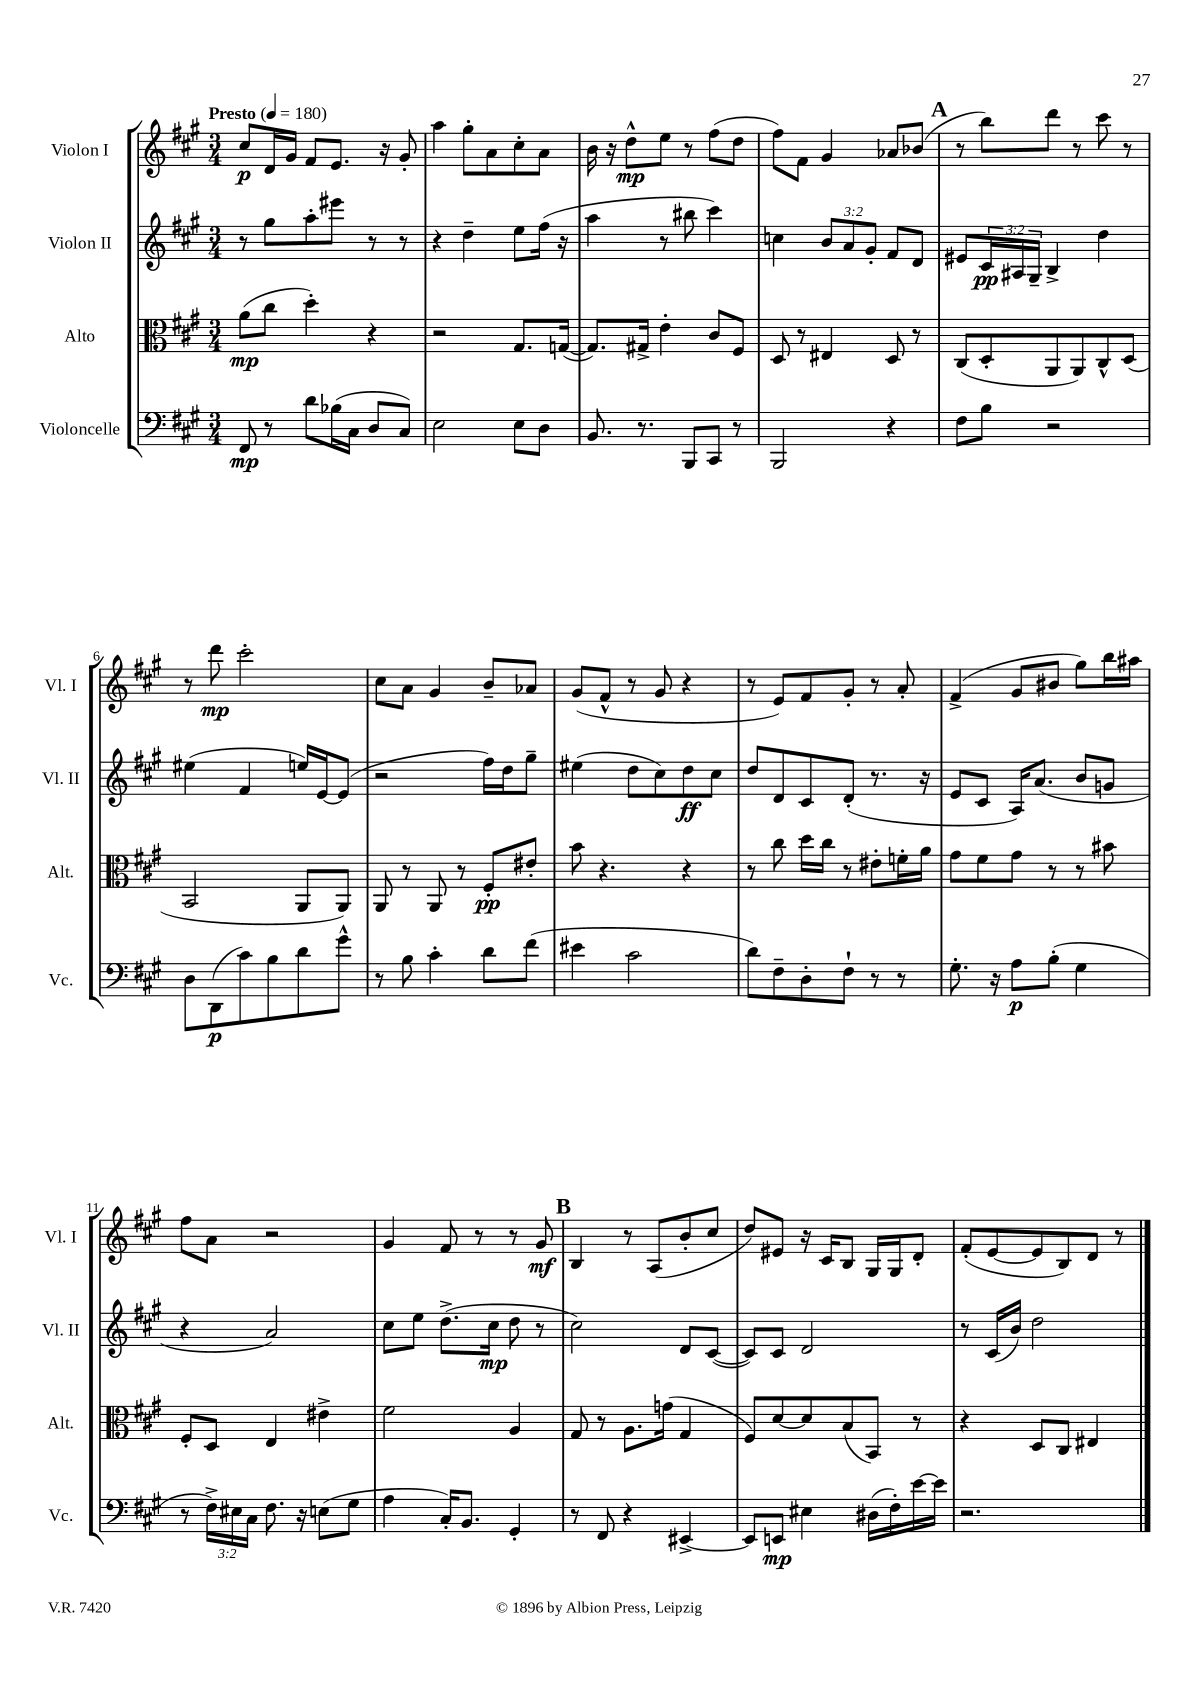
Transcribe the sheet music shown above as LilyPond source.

<<
\new StaffGroup <<
\new Staff = "s0" \with { instrumentName = "Violon I" shortInstrumentName = "Vl. I" } {
    \clef treble \key a \major \numericTimeSignature \time 3/4 \tempo "Presto" 4 = 180
    cis''8\p d'16 gis'16 fis'8 e'8. r16 gis'8-. |
    a''4 gis''8-. a'8 cis''8-. a'8 |
    b'16 r16 d''8-^\mp e''8 r8 fis''8( d''8 |
    fis''8) fis'8 gis'4 aes'8 bes'8( |
    \mark \markup { \bold "A" } r8 b''8) d'''8 r8 cis'''8 r8 |
    r8 d'''8\mp cis'''2-. |
    cis''8 a'8 gis'4 b'8-- aes'8 |
    gis'8( fis'8-^ r8 gis'8 r4 |
    r8 e'8) fis'8 gis'8-. r8 a'8-. |
    fis'4->( gis'8 bis'8 gis''8) b''16 ais''16 |
    fis''8 a'8 r2 |
    gis'4 fis'8 r8 r8 gis'8\mf |
    \mark \markup { \bold "B" } b4 r8 a8( b'8-. cis''8 |
    d''8) eis'8 r16 cis'16 b8 gis16 gis16 d'8-. |
    fis'8-.( e'8~ e'8 b8) d'8 r8 \bar "|." |
}
\new Staff = "s1" \with { instrumentName = "Violon II" shortInstrumentName = "Vl. II" } {
    \clef treble \key a \major \numericTimeSignature \time 3/4 \override Staff.TupletNumber.text = #tuplet-number::calc-fraction-text
    r8 gis''8 a''8-. eis'''8 r8 r8 |
    r4 d''4-- e''8 fis''16( r16 |
    a''4 r8 bis''8 cis'''4) |
    c''4 \tuplet 3/2 { b'8 a'8 gis'8-. } fis'8 d'8 |
    \mark \markup { \bold "A" } eis'8 \tuplet 3/2 { cis'16\pp ais16 gis16-- } b4-> d''4 |
    eis''4( fis'4 e''16) e'16~ e'8( |
    r2 fis''16) d''16 gis''8-- |
    eis''4( d''8 cis''8) d''8\ff cis''8 |
    d''8 d'8 cis'8 d'8-.( r8. r16 |
    e'8 cis'8 a16) a'8.( b'8 g'8 |
    r4 a'2) |
    cis''8 e''8 d''8.->( cis''16\mp d''8 r8 |
    \mark \markup { \bold "B" } cis''2) d'8 cis'8~( |
    cis'8) cis'8 d'2 |
    r8 cis'16( b'16) d''2 \bar "|." |
}
\new Staff = "s2" \with { instrumentName = "Alto" shortInstrumentName = "Alt." } {
    \clef alto \key a \major \numericTimeSignature \time 3/4
    a'8\mp( cis''8 d''4-.) r4 |
    r2 gis8. g16~( |
    g8.) gis16-> e'4-. cis'8 fis8 |
    d8 r8 eis4 d8 r8 |
    \mark \markup { \bold "A" } cis8( d8-. a,8 a,8) cis8-^ d8( |
    b,2 a,8 a,8) |
    a,8 r8 a,8 r8 fis8-.\pp eis'8-. |
    b'8 r4. r4 |
    r8 cis''8 d''16 cis''16 r8 eis'8-. f'16-. a'16 |
    gis'8 fis'8 gis'8 r8 r8 bis'8 |
    fis8-. d8 e4 eis'4-> |
    fis'2 a4 |
    \mark \markup { \bold "B" } gis8 r8 a8. g'16( gis4 |
    fis8) d'8~ d'8 b8( b,8) r8 |
    r4 d8 cis8 eis4 \bar "|." |
}
\new Staff = "s3" \with { instrumentName = "Violoncelle" shortInstrumentName = "Vc." } {
    \clef bass \key a \major \numericTimeSignature \time 3/4 \override Staff.TupletNumber.text = #tuplet-number::calc-fraction-text
    fis,8\mp r8 d'8 bes16( cis16 d8 cis8) |
    e2 e8 d8 |
    b,8. r8. b,,8 cis,8 r8 |
    b,,2 r4 |
    \mark \markup { \bold "A" } fis8 b8 r2 |
    d8 d,8\p( cis'8) b8 d'8 gis'8-^ |
    r8 b8 cis'4-. d'8 fis'8( |
    eis'4 cis'2 |
    d'8) fis8-- d8-. fis8-! r8 r8 |
    gis8.-. r16 a8\p b8-.( gis4 |
    r8 \tuplet 3/2 { fis16->) eis16 cis16 } fis8. r16 e8( gis8 |
    a4 cis16-.) b,8. gis,4-. |
    \mark \markup { \bold "B" } r8 fis,8 r4 eis,4~-> |
    eis,8 e,8\mp eis4 dis16( fis16-.) e'16~ e'16 |
    r2. \bar "|." |
}
>>
>>
